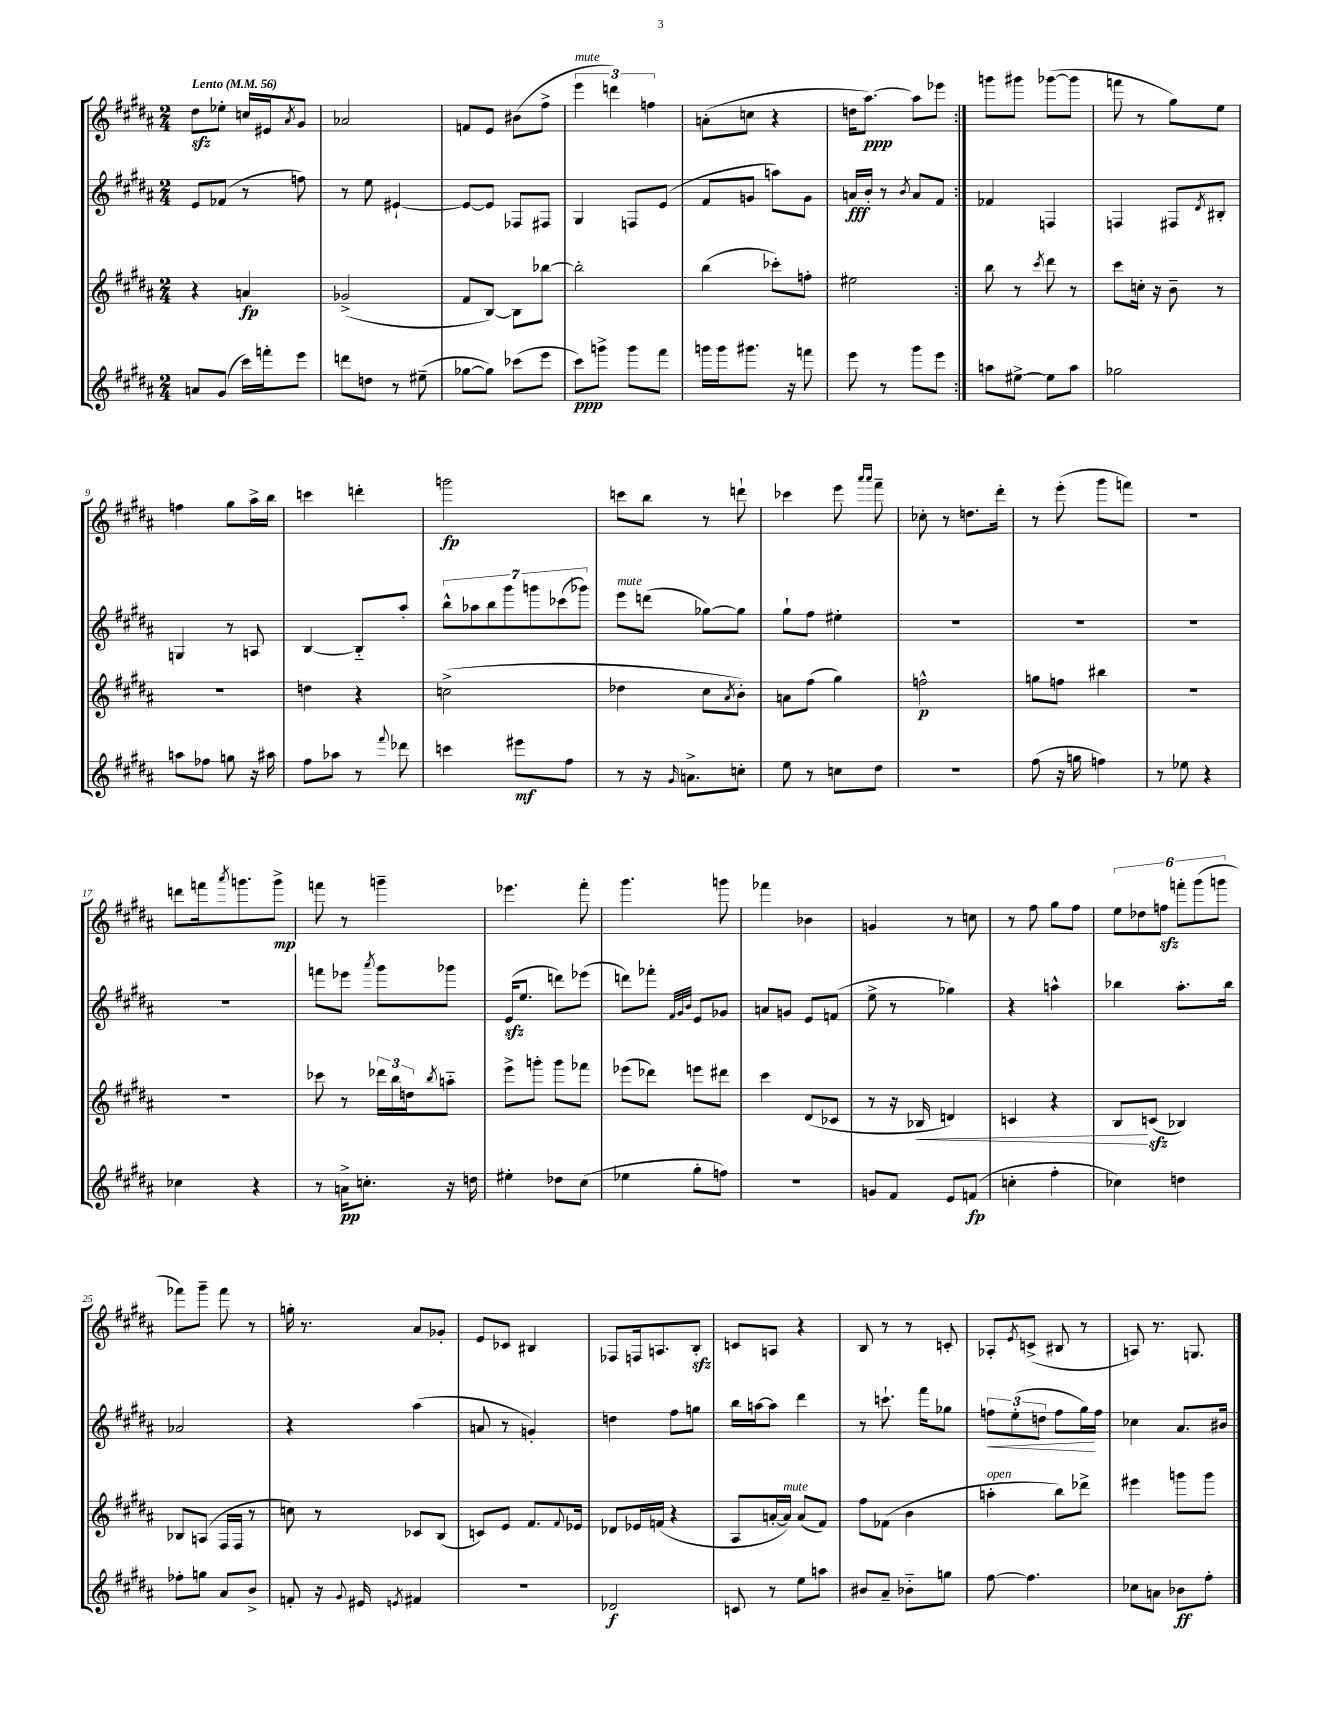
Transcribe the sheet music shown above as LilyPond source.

<<
\new StaffGroup <<
\new Staff = "s0" {
    \clef treble \key b \major \numericTimeSignature \time 2/4 \tempo "Lento" 4 = 56
    \repeat volta 2 { dis''8\sfz ees''8-. c''16 eis'16 \acciaccatura { ais'8 } gis'8 |
    aes'2 |
    f'8 e'8 bis'8( fis''8-> |
    \tuplet 3/2 { e'''4^\markup { \italic "mute" } d'''4) f''4 } |
    a'8-.( c''8 r4 |
    d''16 ais''8.~\ppp) ais''8 ees'''8 | }
    g'''8 gis'''8 ges'''8~( ges'''8 |
    f'''8 r8 gis''8) e''8 |
    f''4 gis''8 ais''16-> b''16 |
    c'''4 d'''4-. |
    g'''2\fp |
    c'''8 b''8 r8 d'''8-! |
    ces'''4 e'''8 \grace { ais'''16 ais'''16 } fis'''8-- |
    ces''8-. r8 d''8. dis'''16-. |
    r8 e'''8-.( gis'''8 f'''8) |
    R2 |
    d'''8 f'''16 \acciaccatura { ais'''8 } g'''8. g'''8->\mp |
    f'''8 r8 g'''4-- |
    ees'''4. fis'''8-. |
    gis'''4. g'''8 |
    fes'''4 bes'4 |
    g'4 r8 c''8 |
    r8 fis''8 gis''8 fis''8 |
    \tuplet 6/4 { e''8 des''8 f''8\sfz f'''8-. gis'''8( g'''8 } |
    fes'''8) gis'''8-- fes'''8 r8 |
    g''16-. r8. ais'8 ges'8-. |
    e'8 ces'8 bis4 |
    fes8 f16 a8. b8-.\sfz |
    c'8 a8 r4 |
    b8 r8 r8 c'8-. |
    aes8-. \acciaccatura { e'8 } c'8->( bis8 r8 |
    a8) r8. g8. \bar "|." |
}
\new Staff = "s1" {
    \clef treble \key b \major \numericTimeSignature \time 2/4
    \repeat volta 2 { e'8 fes'8( r8 f''8) |
    r8 e''8 eis'4~-! |
    eis'8~ eis'8 fes8 fis8 |
    gis4 f8 e'8( |
    fis'8 g'8 a''8) g'8 |
    a'16\fff b'16-. r8 \acciaccatura { b'8 } a'8 fis'8 | }
    fes'4 f4 |
    f4 fis8 \acciaccatura { dis'8 } bis8-. |
    g4 r8 a8 |
    b4~ b8-_ ais''8-. |
    \tuplet 7/4 { b''8-^ aes''8 b''8 gis'''8 g'''8 ces'''8( ges'''8) } |
    e'''8^\markup { \italic "mute" } d'''8( ges''8~) ges''8 |
    gis''8-! fis''8 eis''4-. |
    R2 |
    R2 |
    R2 |
    R2 |
    f'''8 ees'''8 \acciaccatura { ais'''8 } gis'''8 ges'''8 |
    e'16\sfz( e''8. d'''8) ees'''8( |
    d'''8) fes'''8-. \grace { fis'32 gis'32 b'32 } e'8 ges'8 |
    a'8 g'8 e'8 f'8( |
    e''8-> r8 ges''4) |
    r4 a''4-^ |
    bes''4 ais''8.-. bes''16 |
    aes'2 |
    r4 ais''4( |
    a'8 r8 g'4-.) |
    d''4 fis''8 g''8 |
    b''16 a''16~ a''8 dis'''4 |
    r8 c'''8.-! fis'''16 ges''8 |
    \tuplet 3/2 { f''8\< e''8-.( d''8 } f''8 gis''16\!) f''16 |
    ces''4 ais'8. bis'16 \bar "|." |
}
\new Staff = "s2" {
    \clef treble \key b \major \numericTimeSignature \time 2/4
    \repeat volta 2 { r4 a'4\fp |
    ges'2->( |
    fis'8 b8~) b8 bes''8~ |
    bes''2-. |
    b''4( ces'''8-.) f''8-. |
    eis''2 | }
    b''8 r8 \acciaccatura { cis'''8 } dis'''8 r8 |
    cis'''8 c''16-. r16 b'8-- r8 |
    R2 |
    d''4 r4 |
    c''2->( |
    des''4 cis''8 \acciaccatura { ais'8 } b'8-.) |
    a'8 fis''8( gis''4) |
    f''2-^\p |
    g''8 f''8 bis''4 |
    R2 |
    r2 |
    ces'''8 r8 \tuplet 3/2 { des'''16 b''16 d''16 } \acciaccatura { b''8 } a''8-_ |
    e'''8-> g'''8-. g'''8 fes'''8 |
    ees'''8( des'''8) e'''8 dis'''8 |
    cis'''4 dis'8( ces'8 |
    r8 r16 bes16\< d'4) |
    c'4 r4 |
    b8\! c'8\sfz( bes4) |
    bes8 a8( fis16 fis16 r8 |
    c''8) r8 ces'8 b8( |
    c'8) e'8 fis'8. \appoggiatura { fis'8 } ees'16 |
    des'8 ees'16 f'16( r4 |
    ais8 a'16~-. a'16^\markup { \italic "mute" }) a'8( fis'8) |
    fis''8 fes'8( b'4 |
    a''4-.^\markup { \italic "open" } b''8) des'''8-> |
    eis'''4 g'''8 g'''8 \bar "|." |
}
\new Staff = "s3" {
    \clef treble \key b \major \numericTimeSignature \time 2/4
    \repeat volta 2 { a'8 gis'8( cis'''16) f'''16-. e'''8 |
    d'''8 d''8 r8 eis''8--( |
    ges''8~ ges''8) ces'''8( e'''8 |
    cis'''8\ppp) g'''8-> g'''8 fis'''8 |
    g'''16 g'''16 gis'''8. r16 f'''8 |
    e'''8 r8 gis'''8 e'''8 | }
    a''8 eis''8~-> eis''8 a''8 |
    ges''2 |
    a''8 fes''8 g''8 r16 ais''16 |
    fis''8 aes''8 r8 \appoggiatura { fis'''8 } des'''8 |
    c'''4 eis'''8\mf fis''8 |
    r8 r16 \grace { gis'16 } a'8.-> c''8-. |
    e''8 r8 c''8 dis''8 |
    r2 |
    fis''8( r16 g''16 f''4) |
    r8 ees''8 r4 |
    ces''4 r4 |
    r8 a'16->\pp c''8.-. r16 d''16 |
    eis''4-. des''8 cis''8( |
    ees''4 gis''8-. f''8) |
    r2 |
    g'8 fis'8 e'8 f'8\fp( |
    c''4-. fis''4-. |
    ces''4) d''4 |
    fes''8-. g''8 ais'8 b'8-> |
    f'8-. r16 \appoggiatura { gis'8 } eis'16 \acciaccatura { e'8 } fis'4 |
    r2 |
    des'2\f |
    c'8 r8 e''8 a''8 |
    bis'8 ais'8-- bes'8-_ g''8 |
    fis''8~ fis''4. |
    ces''8 a'8 bes'8\ff fis''8-. \bar "|." |
}
>>
>>
